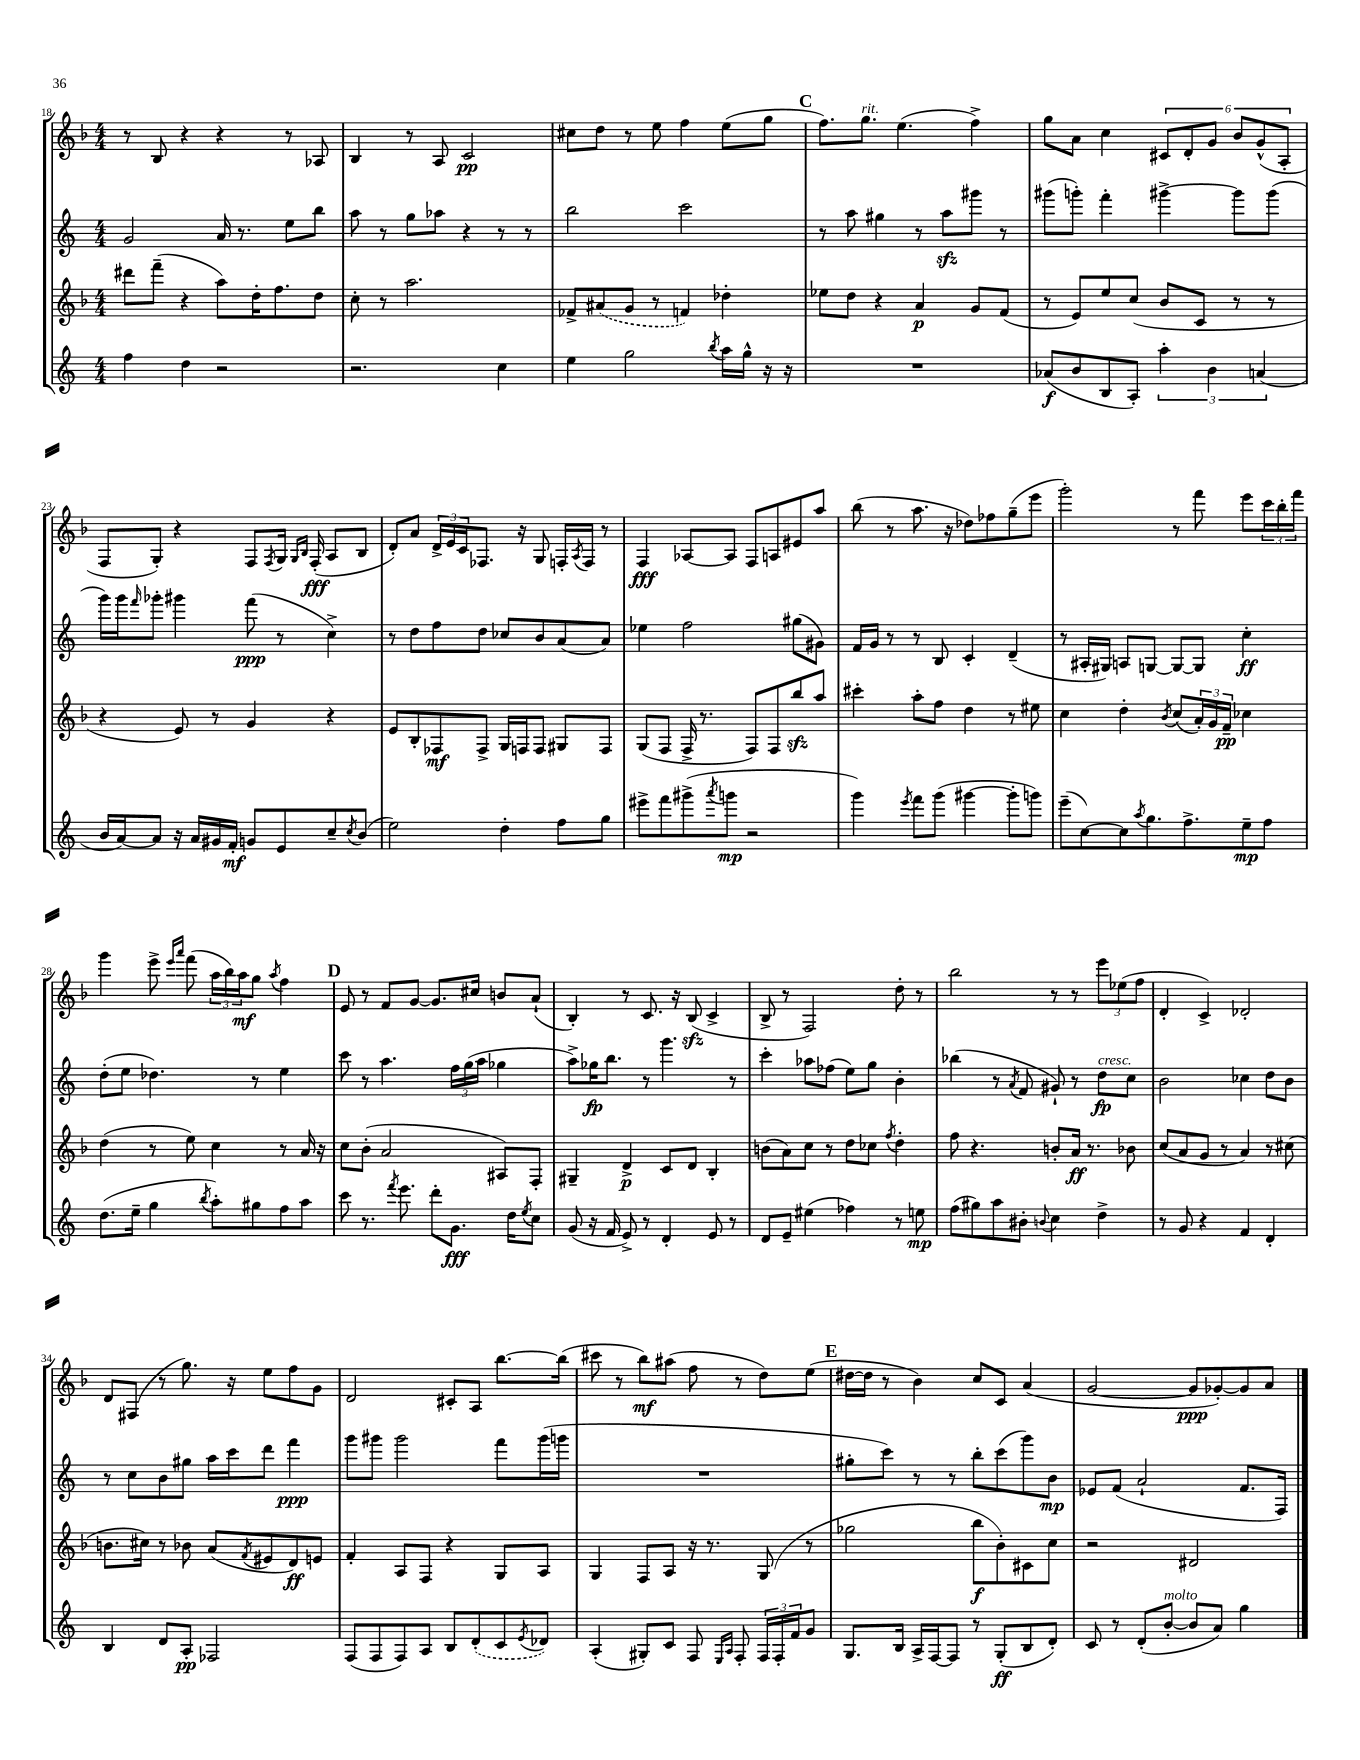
<<
\new StaffGroup <<
\new Staff = "s0" {
    \clef treble \key f \major \numericTimeSignature \time 4/4
    r8 bes8 r4 r4 r8 aes8 |
    bes4 r8 a8 c'2\pp |
    cis''8 d''8 r8 e''8 f''4 e''8( g''8 |
    \mark \markup { \bold "C" } f''8.) g''8.^\markup { \italic "rit." } e''4.( f''4->) |
    g''8 a'8 c''4 \tuplet 6/4 { cis'8 d'8-. g'8 bes'8 g'8-^( a8-. } |
    f8 g8-.) r4 f8 \acciaccatura { f8 } g16 \grace { g16 bes16 } f16-.\fff( a8 bes8 |
    d'8-.) a'8 \tuplet 3/2 { d'16-> e'16 c'16 } fes8. r16 g8 f16-. \acciaccatura { a8 } f16 r8 |
    f4\fff aes8~ aes8 f8 a8 eis'8 a''8 |
    bes''8( r8 a''8. r16 des''8) fes''8 g''8--( e'''8 |
    g'''2-.) r8 f'''8 e'''8 \tuplet 3/2 { c'''16 bes''16-. f'''16 } |
    g'''4 e'''8-> \grace { e'''16 a'''16 } f'''8( \tuplet 3/2 { a''16 bes''16) a''16\mf } g''8 \acciaccatura { a''8 } f''4 |
    \mark \markup { \bold "D" } e'8 r8 f'8 g'8~ g'8. cis''16 b'8 a'8-!( |
    bes4-.) r8 c'8. r16 bes8\sfz( c'4-> |
    bes8-> r8 f2) d''8-. r8 |
    bes''2 r8 r8 \tuplet 3/2 { e'''8 ees''8( f''8 } |
    d'4-. c'4->) des'2-. |
    d'8 fis8( r8 g''8.) r16 e''8 f''8 g'8 |
    d'2 cis'8-. a8 bes''8.~ bes''16( |
    cis'''8 r8 bes''8\mf) ais''8( f''8 r8 d''8) e''8( |
    \mark \markup { \bold "E" } dis''16~ dis''16 r8 bes'4) c''8 c'8 a'4( |
    g'2~ g'8\ppp ges'8~-.) ges'8 a'8 \bar "|." |
}
\new Staff = "s1" {
    \clef treble \key c \major \numericTimeSignature \time 4/4
    g'2 a'16 r8. e''8 b''8 |
    a''8 r8 g''8 aes''8 r4 r8 r8 |
    b''2 c'''2 |
    \mark \markup { \bold "C" } r8 a''8 gis''4 r8 a''8\sfz gis'''8 r8 |
    gis'''8( g'''8-.) f'''4-. gis'''4~-> gis'''8 gis'''8( |
    g'''16) g'''16 \grace { f'''16 } ges'''8-. gis'''4 f'''8\ppp( r8 c''4->) |
    r8 d''8 f''8 d''8 ces''8 b'8 a'8( a'8) |
    ees''4 f''2 gis''8( gis'8) |
    f'16 g'16 r8 r8 b8 c'4-. d'4--( |
    r8 ais16-. gis16) a8 g8~ g8~ g8 c''4-.\ff |
    d''8-.( e''8 des''4.) r8 e''4 |
    \mark \markup { \bold "D" } c'''8 r8 a''4. \tuplet 3/2 { f''16 g''16( a''16 } ges''4 |
    a''8->) ges''16\fp b''8. r8 g'''4. r8 |
    c'''4-. aes''8 fes''8( e''8) g''8 b'4-. |
    bes''4( r8 \acciaccatura { a'8 } f'8 gis'8-!) r8 d''8\fp^\markup { \italic "cresc." } c''8 |
    b'2 ces''4 d''8 b'8 |
    r8 c''8 b'8 gis''8 a''16 c'''16 d'''8 f'''4\ppp |
    g'''8 gis'''8 gis'''2 f'''8 gis'''16( g'''16 |
    R1 |
    \mark \markup { \bold "E" } gis''8-. c'''8) r8 r8 b''8-. c'''8( g'''8) b'8\mp |
    ees'8 f'8( a'2-! f'8. f16) \bar "|." |
}
\new Staff = "s2" {
    \clef treble \key f \major \numericTimeSignature \time 4/4
    dis'''8 f'''8--( r4 a''8) d''16-. f''8. d''8 |
    c''8-. r8 a''2. |
    fes'8-> \once \slurDashed ais'8( g'8 r8 f'4) des''4-. |
    \mark \markup { \bold "C" } ees''8 d''8 r4 a'4\p g'8 f'8( |
    r8 e'8) e''8 c''8( bes'8 c'8 r8 r8 |
    r4 e'8) r8 g'4 r4 |
    e'8 bes8-. fes8\mf fes8-> g16 f16 f8 gis8 f8 |
    g8( f8 f16-> r8. f8) f8 bes''8\sfz a''8 |
    cis'''4-. a''8-. f''8 d''4 r8 eis''8 |
    c''4 d''4-. \acciaccatura { bes'8 } c''8( \tuplet 3/2 { a'16-.) g'16 f'16--\pp } ces''4 |
    d''4( r8 e''8) c''4 r8 a'16 r16 |
    \mark \markup { \bold "D" } c''8 bes'8-.( a'2 ais8) f8-. |
    gis4-- d'4->\p c'8 d'8 bes4-. |
    b'8( a'8) c''8 r8 d''8 ces''8 \acciaccatura { f''8 } d''4-. |
    f''8 r4. b'8-. a'16\ff r8. bes'8 |
    c''8( a'8 g'8 r8 a'4) r8 cis''8( |
    b'8. cis''16) r8 bes'8 a'8( \acciaccatura { f'8 } eis'8 d'8\ff) e'8 |
    f'4-. a8 f8 r4 g8 a8 |
    g4 f8 a8 r16 r8. g8( r8 |
    \mark \markup { \bold "E" } ges''2 bes''8\f bes'8-.) cis'8 c''8 |
    r2 dis'2 \bar "|." |
}
\new Staff = "s3" {
    \clef treble \key c \major \numericTimeSignature \time 4/4
    f''4 d''4 r2 |
    r2. c''4 |
    e''4 g''2 \acciaccatura { b''8 } a''16 g''16-^ r16 r16 |
    \mark \markup { \bold "C" } R1 |
    aes'8\f( b'8 b8 a8-.) \tuplet 3/2 { a''4-. b'4 a'4( } |
    b'16 a'16~) a'8 r16 a'16 gis'16 f'16-.\mf g'8 e'8 c''8-- \acciaccatura { c''8 } b'8( |
    e''2) d''4-. f''8 g''8 |
    eis'''8-> f'''8 gis'''8->( \acciaccatura { a'''8 } g'''8\mp r2 |
    g'''4) \acciaccatura { e'''8 } f'''8 g'''8( gis'''4~ gis'''8-. g'''8) |
    e'''8--( c''8~) c''8 \acciaccatura { a''8 } g''8. f''8.-> e''8--\mp f''8 |
    d''8.( e''16-- g''4 \acciaccatura { b''8 } a''8-.) gis''8 f''8 a''8 |
    \mark \markup { \bold "D" } c'''8 r8. \acciaccatura { f'''8 } e'''8. d'''8-. g'8.\fff d''16 \acciaccatura { e''8 } c''8 |
    g'8( r16 f'16 e'8->) r8 d'4-. e'8 r8 |
    d'8 e'8-- eis''4( fes''4) r8 e''8\mp |
    f''8( gis''8) a''8 bis'8-. \appoggiatura { b'8 } c''4 d''4-> |
    r8 g'8 r4 f'4 d'4-. |
    b4 d'8 a8-.\pp fes2 |
    f8( f8 f8) a8 b8 \once \slurDashed d'8-.( c'8 \acciaccatura { e'8 } des'8) |
    a4-.( gis8-.) c'8 f8 \grace { e16 a16 } f8-. \tuplet 3/2 { f16 f16-. f'16 } g'8 |
    \mark \markup { \bold "E" } g8. b16 a16-> f16~ f8 r8 g8-.\ff( b8 d'8-.) |
    c'8 r8 d'8-.( b'8~-.^\markup { \italic "molto" } b'8 a'8) g''4 \bar "|." |
}
>>
>>
\layout { \context { \Score currentBarNumber = #18 } }
